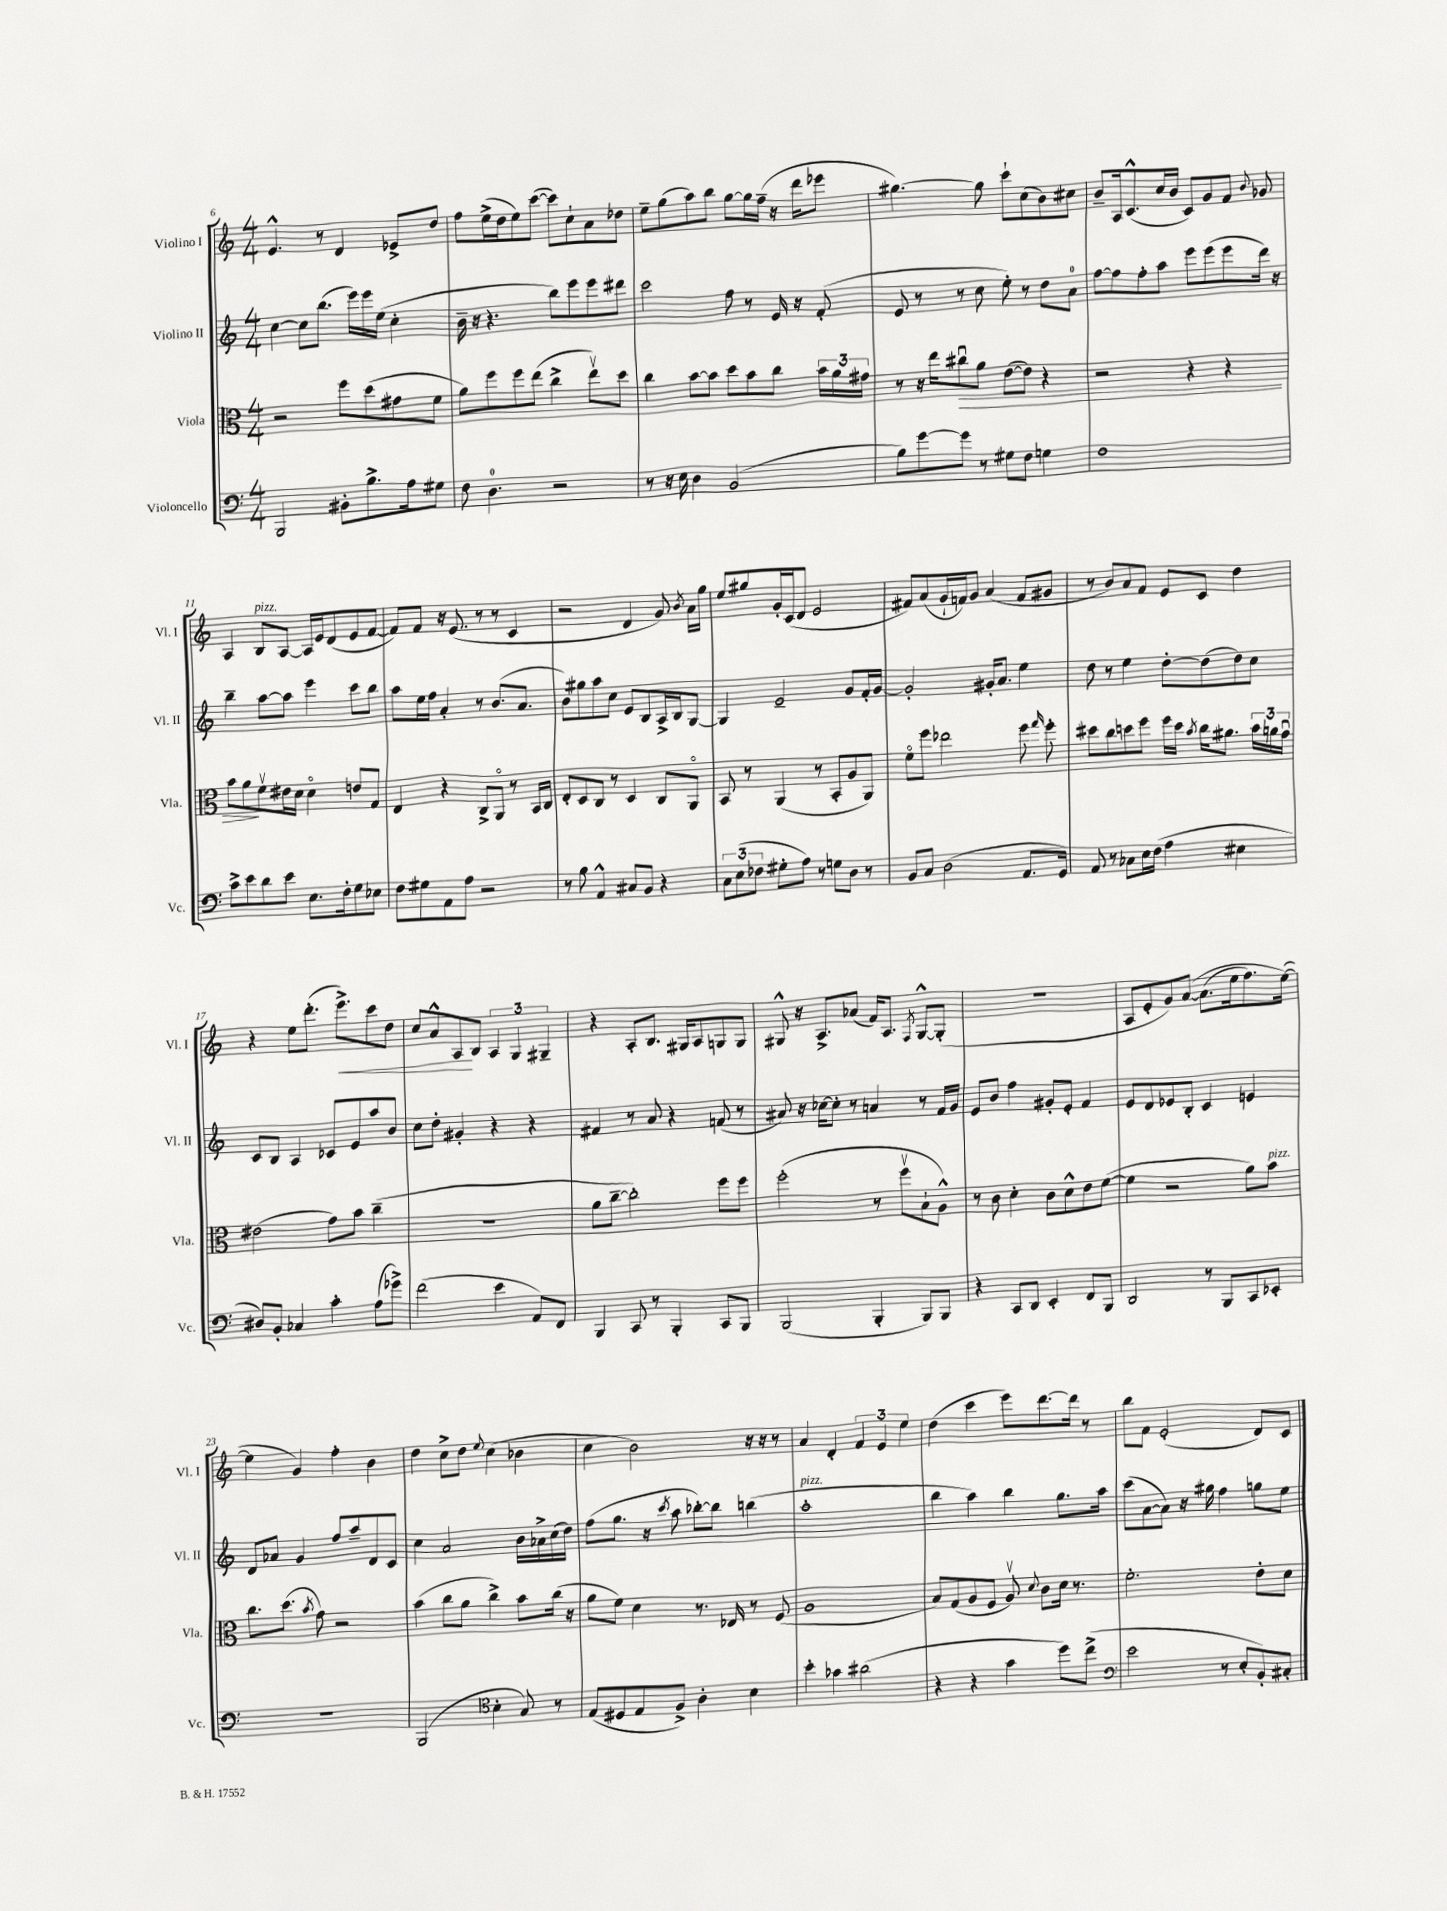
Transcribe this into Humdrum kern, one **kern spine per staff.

**kern	**kern	**kern	**kern
*staff4	*staff3	*staff2	*staff1
*clefF4	*clefC3	*clefG2	*clefG2
*k[]	*k[]	*k[]	*k[]
*M4/4	*M4/4	*M4/4	*M4/4
2BBB	2r	[4cc	4.e^^
.	.	8cc]	.
.	.	(8.bb	8r
8BB#'	8ff	.	4d
.	.	16eee)	.
8.B^	(8dd	16eee	.
.	.	(16ee	.
.	8g#	4cc'	8e-^
16A	.	.	.
8G#	8f	.	8dd
=	=	=	=
8F	8a)	16b~	8ff
.	.	16r	.
4.D	8ff	4.r	(16ee^
.	.	.	16dd
.	8ff	.	8ee)
.	(8ee	.	([8ccc
2r	4cc^	8bb)	8ccc])
.	.	8eee	8cc`
.	8eev)	8eee	8a
.	8dd	8ddd#	8dd-
=	=	=	=
8r	4cc	2ccc	8ee~
16r	.	.	(8gg
16E	.	.	.
4D	[8b	.	8aa)
.	8b]	.	8bb
(2BB	8dd	8ff	[8gg
.	8b	8r	16gg]
.	.	.	(16ff~
.	8cc	16e	16r
.	.	16r	16ddd
.	24b	(8f'	8eee-
.	24a	.	.
.	24g#	.	.
=	=	=	=
8B)	8r	8e	[4.gg#)
[8g	16r	8r	.
.	16ee	.	.
8g]	8cc#u	8r	.
8r	8a	8cc	8gg#]
8G#	([8e	8ee')	8ccc`
8F	8e])	8r	(8cc
4G	4r	8dd	8b)
.	.	8a	8cc#
=	=	=	=
1F	2r	[8ff	8b~
.	.	8ff]	16A
.	.	.	(8.c^^
.	.	8ff'	.
.	.	8aa	16cc
.	.	.	16b
.	4r	8eee	8c)
.	.	(8eee	8g
.	4r	8eee	8f
.	.	.	8qqb
.	.	16ddd)	8g-
.	.	16r	.
=	=	=	=
8c^	8b	4bb~	4A
8e	8a	.	.
8d	8fv	[8aa	8B
8e	16e#	8aa]	[8A
.	16d	.	.
8.E	4do	4eee	16A]
.	.	.	16e
.	.	.	(8d
16F'	.	.	.
8G	8e	8ccc	8e
8E-	8G	8bb	[8f
=	=	=	=
8F	4E	8aa	8f])
8G#	.	16ee	8f
.	.	16ff	.
8AA	4r	4a'	16r
.	.	.	(8.e
8A	.	.	.
2r	8C^	8r	8r
.	8AAo	(8.b	8r
.	8r	.	4c
.	.	8.a	.
.	16BB	.	.
.	16C	.	.
=	=	=	=
8r	8E'	8b)	2r
8B	8D	8gg#	.
4AA^^	8C	8aa	.
.	8r	8cc	.
8C#	4D	8e	4d
8BB	.	8B	.
4r	8C	16A^	8g)
.	.	16B	.
.	.	.	8qb
.	8AAo	[8G	16a
.	.	.	16gg
=	=	=	=
12C	8BB	4G]	8ee
(12E	.	.	.
.	8r	.	8gg#
12F-	.	.	.
8G#'	(4AA	2e~	16g'
.	.	.	(16c
8A)	.	.	8d
8r	8r	.	2e
8G	8BB'	.	.
8D	8A	8g	.
8r	8AA)	16f'	.
.	.	[16g	.
=	=	=	=
8BB	8fo	2g']	8f#)
8C	8ff	.	(8a
(2D	2ee-	.	16g`
.	.	.	16f)
.	.	.	8g
.	.	16g#'	(4a
.	.	8.a	.
8.AA	8ff	4ee	8f
.	16qqgg	.	.
.	8ff'	.	8g#
16GG)	.	.	.
=	=	=	=
8AA	8dd#	8dd	8r
8r	8cc	8r	8b)
8C-	8dd	4ee	8a
16E	8ff	.	8f
(16F	.	.	.
4A	16ff	[8dd'	8e
.	16dd	.	.
.	8qb	.	.
.	16cc	(8dd]	8c
.	8.a#	.	.
4E#	.	8dd)	4dd
.	24b	8cc	.
.	24a	.	.
.	24gu	.	.
=	=	=	=
8D#)	(2e#	8c	4r
8BB'	.	8B	.
4C-	.	4A	8ee
.	.	.	(8.ddd'
4c'	8g)	8c-	.
.	.	.	8.eee^)
.	8b	8e	.
(8A	(4cc~	8aa	8ccc
8g-^)	.	8b	8dd
=	=	=	=
(2f	1r	8cc	8cc
.	.	8dd'	8a^^
.	.	4g#'	8A
.	.	.	8B
4e	.	4r	6A
.	.	.	6G
8AA)	.	4r	.
.	.	.	6G#~
8FF	.	.	.
=	=	=	=
4BBB	8a	4f#	4r
.	[8cc~	.	.
8CC	2cc'])	8r	8A'
8r	.	8a	8.B
4BBB'	.	4r	.
.	.	.	16G#
.	.	.	8A
8CC	8ff	(8f	8G
8BBB	8ff	8r	8G
=	=	=	=
(2BBB	(2ff'	8a#)	8G#^^
.	.	16r	16r
.	.	[16cc-	8.A^
.	.	8cc-']	.
.	.	8r	(8a-
4BBB'	8r	4a	16f)
.	.	.	8.A
.	8ffv	.	.
.	.	.	8qF
8BBB)	8B`	8r	[8G#^^
8BBB	8A^^)	16f	(8G#']
.	.	16g	.
=	=	=	=
4r	8r	8e	1r
.	8c	8b	.
8CC	4d'	4ff	.
8DD	.	.	.
4EE'	8c	8g#'	.
.	8d^^	8e'	.
8FF	8e	4f	.
8BBB	([8f	.	.
=	=	=	=
2DD	4f]	8e	8A
.	.	8d	8e'
.	2r	8e-	8g)
.	.	8B'	&([8a
8r	.	4c	(8.a]
8BBB	.	.	.
.	.	.	16ee
8CC	8a)	4e	8.ff)
8EE-'	8b	.	.
.	.	.	([16ee&)
=	=	=	=
1r	8.cc	8d	4ee]
.	.	8a-	.
.	(8.dd	.	.
.	.	4g	4g)
.	8qb	.	.
.	8g)	.	.
.	2r	8ff	4ff'
.	.	8aa~	.
.	.	8d	4b
.	.	8c	.
=	=	=	=
(2BBB	(4b	4cc	4dd
.	8cc	2a	8cc^
.	8a	.	8dd
*clefC4	*	*	*
.	.	.	8qqee
4B'	4cc^)	.	(4cc
8G)	8b	16b	4b-
.	.	16a-^	.
8r	(16cc	(16cc	.
.	16r	16dd)	.
=	=	=	=
(8E	8a	(8ff	4cc
8D#	8f)	8.gg	.
8E	4d	.	2b)
.	.	16r	.
.	.	8qccc	.
8F^)	.	8aa	.
4A'	8.r	[8bb-')	.
.	.	8bb-]	.
.	16E-	.	.
4B	8r	(4bb	16r
.	.	.	16r
.	(8F	.	8r
=	=	=	=
4b'	1A	1aa'	4a
4g-	.	.	4d'
(2a#	.	.	6f
.	.	.	6e
.	.	.	6ee
=	=	=	=
4r	8B)	4bb	(4dd
.	(8G	.	.
4r	8A	4aa)	4ccc
.	8F	.	.
4g	8Av)	4bb	8eee)
.	8qqd	.	.
.	8c	.	[8.ddd
8dd)	16d	8.gg	.
.	8.r	.	16ddd]
(8cc^	.	.	8r
.	.	16aa	.
=	=	=	=
*clefF4	*	*	*
2e	2.f'	(8ccc	8bb
.	.	[8a	8f
.	.	8a])	(2e'
.	.	16r	.
.	.	16gg#	.
8r	.	4ff	.
8E'	.	.	.
8BB')	8e'	8gg	8d)
8C#'	8d	8ee	8c
==	==	==	==
*-	*-	*-	*-
